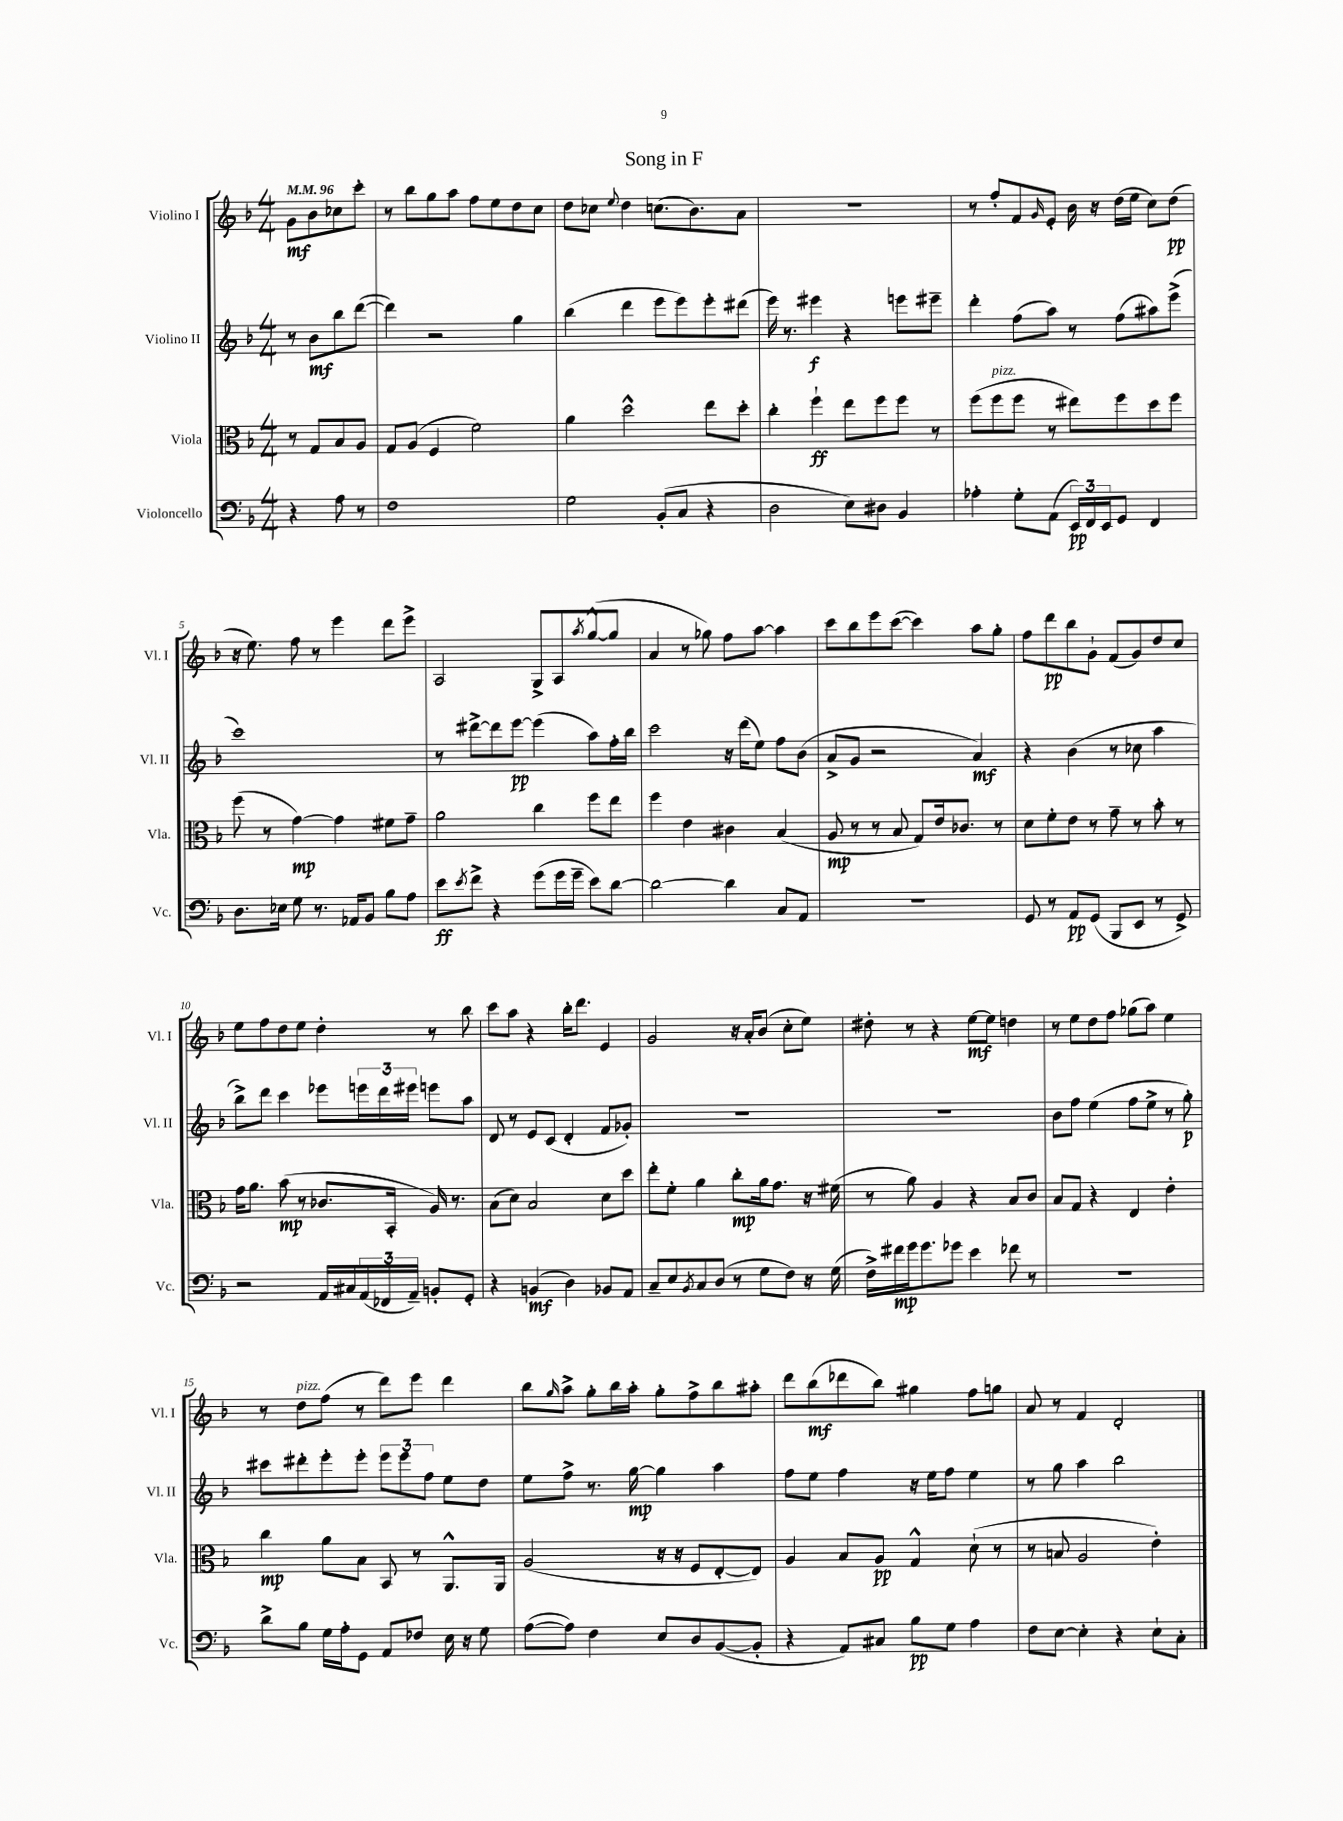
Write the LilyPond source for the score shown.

\header { title = "Song in F" }
<<
\new StaffGroup <<
\new Staff = "s0" \with { instrumentName = "Violino I" shortInstrumentName = "Vl. I" } {
    \clef treble \key f \major \numericTimeSignature \time 4/4 \partial 2 \tempo 4 = 96
    g'8\mf bes'8 ces''8 c'''8-. |
    r8 bes''8 g''8 a''8 f''8 e''8 d''8 c''8 |
    d''8 ces''8 \appoggiatura { e''8 } d''4 c''8.( bes'8.) a'8 |
    R1 |
    r8 f''8-. f'8 \grace { g'16 } e'8-. bes'16 r16 d''16( e''16 c''8) d''8\pp( |
    r16 e''8.) f''8 r8 e'''4 d'''8 e'''8-> |
    a2 g8-> a8 \acciaccatura { a''8 } g''8~-^( g''8 |
    a'4 r8 ges''8) f''8 a''8~ a''4 |
    c'''8 bes''8 e'''8 c'''8~( c'''4) a''8 g''8-. |
    f''8 d'''8\pp bes''8 g'8-! f'8( g'8) d''8 c''8 |
    e''8 f''8 d''8 e''8 d''4-. r8 bes''8 |
    c'''8 a''8 r4 bes''16-. d'''8. e'4 |
    g'2 r16 a'16-. bes'8( c''8-. e''8) |
    dis''8-. r8 r4 e''8~\mf e''8 d''4 |
    r8 e''8 d''8 f''8 ges''8( a''8) e''4 |
    r8 d''8^\markup { \italic "pizz." } f''8( r8 d'''8) e'''8 d'''4 |
    bes''8 \grace { g''16 } a''8-> g''8-. bes''16 a''16-. g''8-. f''8-> bes''8 ais''8-. |
    d'''8 bes''8\mf( des'''8 bes''8) gis''4 f''8 g''8 |
    a'8 r8 f'4 d'2-. \bar "|." |
}
\new Staff = "s1" \with { instrumentName = "Violino II" shortInstrumentName = "Vl. II" } {
    \clef treble \key f \major \numericTimeSignature \time 4/4 \partial 2
    r8 bes'8\mf bes''8 d'''8~( |
    d'''4) r2 g''4 |
    bes''4( d'''4 e'''8 e'''8) e'''8-. dis'''8( |
    e'''16) r8. eis'''4\f r4 e'''8 eis'''8-- |
    d'''4-. f''8( a''8) r8 f''8( ais''8) e'''8->( |
    c'''1) |
    r8 dis'''8~-> dis'''8 e'''8~\pp e'''4( a''8) f''16-. bes''16 |
    c'''2 r16 d'''16( e''8) f''8 bes'8( |
    a'8-> g'8 r2 a'4\mf) |
    r4 bes'4( r8 ces''8 a''4 |
    bes''8->) d'''8 c'''4 ees'''8 \tuplet 3/2 { e'''16 d'''16 eis'''16 } e'''8 a''8 |
    d'8 r8 e'8 c'8( d'4-. f'8 ges'8-.) |
    R1 |
    R1 |
    bes'8 f''8 e''4( f''8 e''8-> r8 g''8-.\p) |
    cis'''8 dis'''8-. e'''8-. e'''8-. \tuplet 3/2 { e'''8 e'''8 f''8 } e''8 d''8 |
    e''8 f''8-> r8. g''16~\mp g''4 a''4 |
    f''8 e''8 f''4 r16 e''16 f''8 e''4 |
    r8 g''8 a''4 bes''2 \bar "|." |
}
\new Staff = "s2" \with { instrumentName = "Viola" shortInstrumentName = "Vla." } {
    \clef alto \key f \major \numericTimeSignature \time 4/4 \partial 2
    r8 g8 bes8 a8 |
    g8 a8( f4 f'2) |
    a'4 d''2-^ e''8 d''8-. |
    c''4-. f''4-!\ff e''8 f''8 f''8 r8 |
    f''8( f''8^\markup { \italic "pizz." } f''8 r8 eis''8) f''8 d''8 f''8 |
    f''8( r8 g'4~\mp) g'4 fis'8 g'8-- |
    a'2 c''4 f''8 e''8 |
    f''4 e'4 cis'4 bes4( |
    a8\mp r8 r8 bes8 g8) e'16 ces'8. r8 |
    d'8 f'8-. e'8 r8 g'8-- r8 bes'8-. r8 |
    g'16 a'8. bes'8\mp( r8 ces'8. bes,16-. a16) r8. |
    bes8( d'8) bes2 d'8 d''8 |
    e''8-. f'8-. a'4 c''8-.\mp a'16 g'8. r16 fis'16( |
    r8 a'8) a4 r4 bes8 c'8 |
    bes8 g8 r4 e4 e'4-. |
    c''4\mp a'8 bes8 bes,8 r8 a,8.-^ a,16 |
    a2( r16 r16 f8 e8~-. e8) |
    a4 bes8 a8\pp g4-^ d'8-!( r8 |
    r8 b8 a2 e'4-.) \bar "|." |
}
\new Staff = "s3" \with { instrumentName = "Violoncello" shortInstrumentName = "Vc." } {
    \clef bass \key f \major \numericTimeSignature \time 4/4 \partial 2
    r4 a8 r8 |
    f1 |
    g2 bes,8-.( c8 r4 |
    d2 e8) dis8 bes,4 |
    aes4-. g8-. a,8( \tuplet 3/2 { e,16\pp) f,16 e,16 } g,8 f,4 |
    d8. ees16 g8 r8. aes,16 bes,8 bes8 a8 |
    e'8\ff \acciaccatura { e'8 } f'8-> r4 g'8( g'16 g'16-- e'8) d'8~ |
    d'2~ d'4 c8 a,8 |
    R1 |
    g,8 r8 a,8\pp g,8( bes,,8 e,8 r8 g,8->) |
    r2 a,16 cis16 \tuplet 3/2 { a,16( fes,16 a,16--) } b,8-. g,8-. |
    r4 b,4\mf( d4) bes,8 a,8 |
    c8-- e8 \acciaccatura { bes,8 } c8 d8( r8 g8 f8) r16 g16( |
    f16->) fis'16\mp g'16 g'8. ges'8 e'4 fes'8 r8 |
    R1 |
    d'8-> bes8 g16 a16-. g,8 a,8 fes8 e16 r16 g8 |
    a8~( a8) f4 e8 d8 bes,8~( bes,8-. |
    r4 a,8) cis8 bes8\pp g8 a4 |
    f8 e8~ e4-. r4 e8-! c8-. \bar "|." |
}
>>
>>
